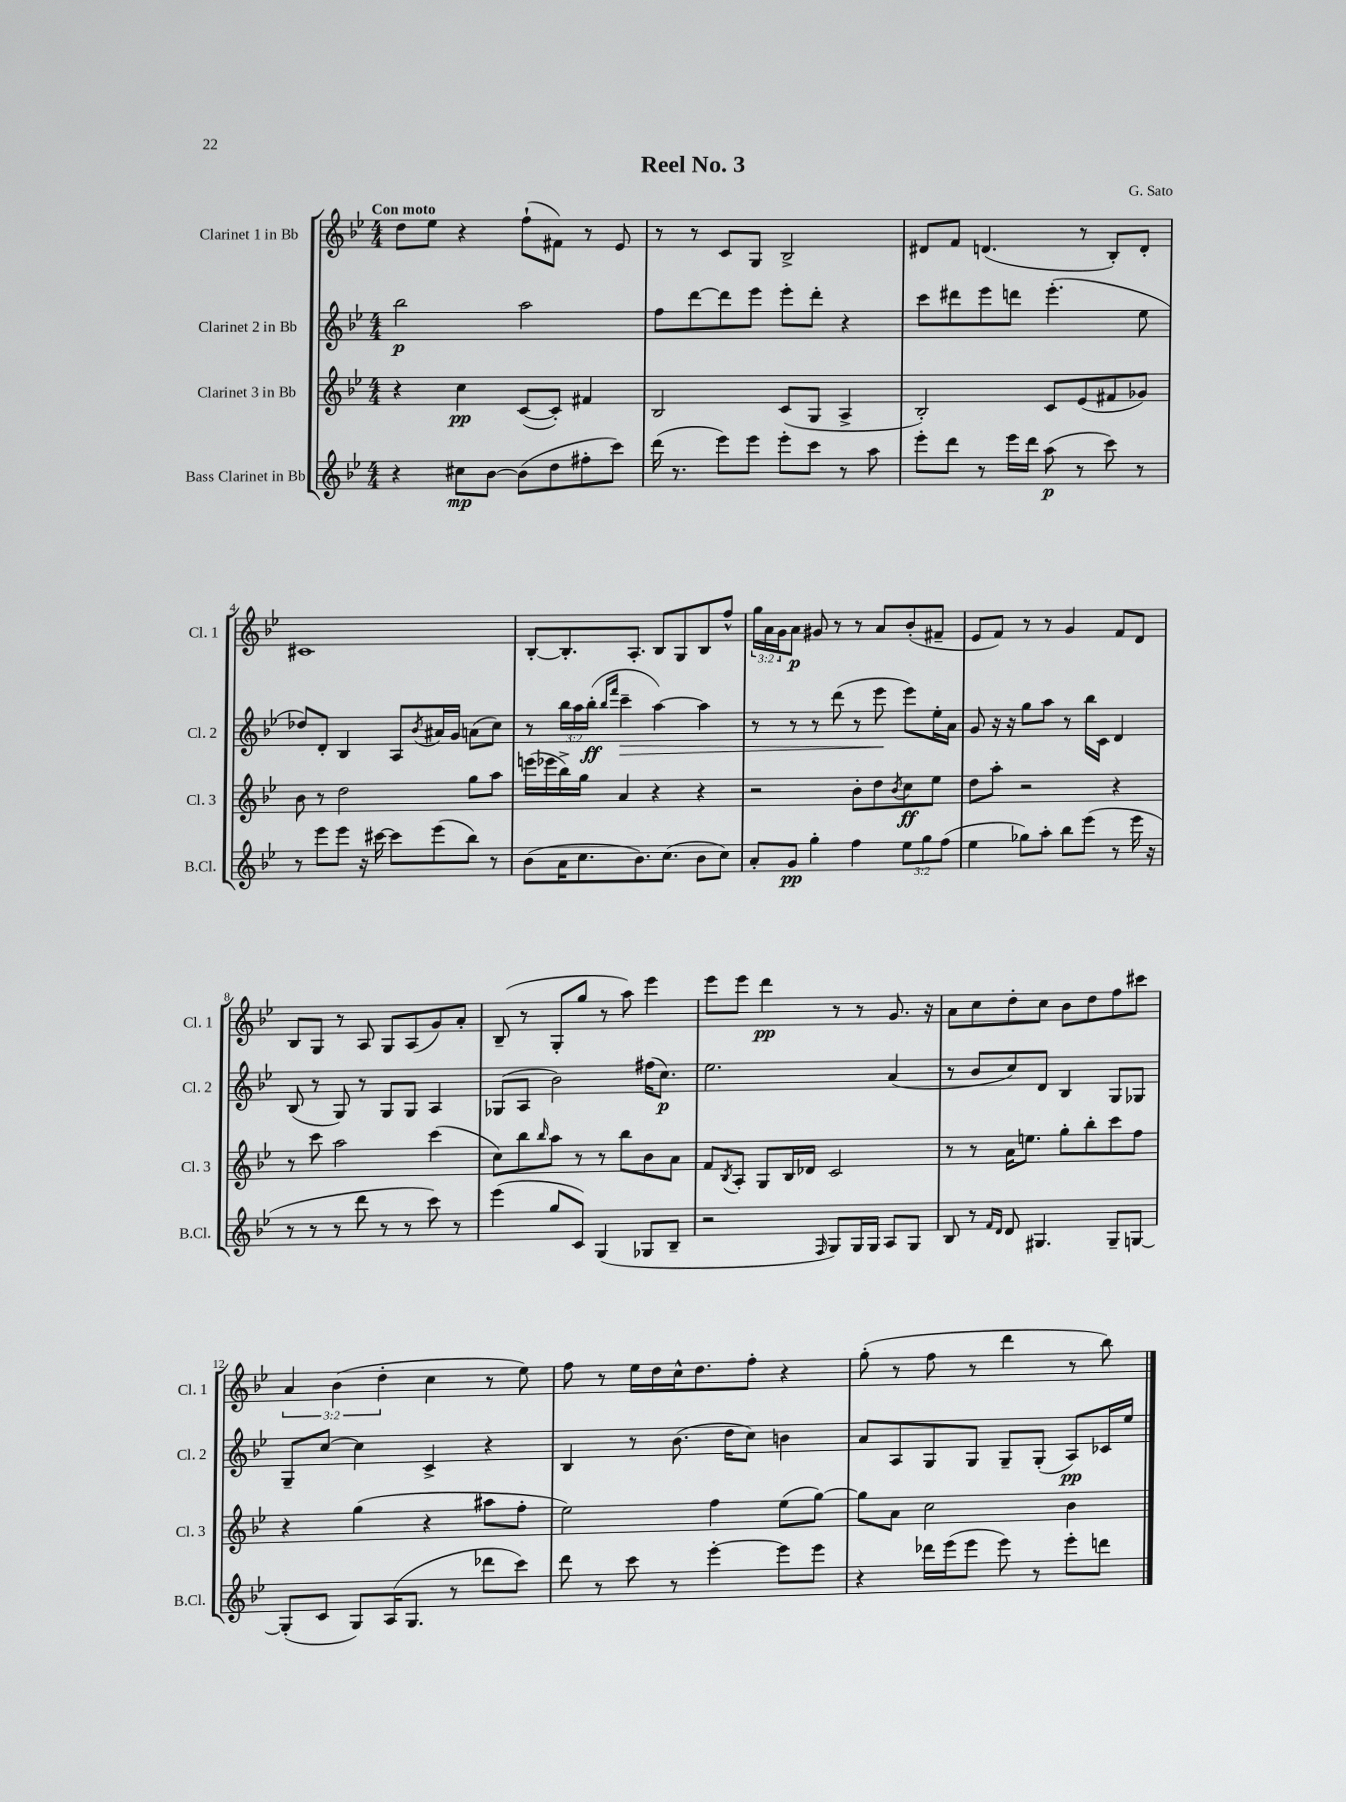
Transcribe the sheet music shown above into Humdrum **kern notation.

**kern	**dynam	**kern	**dynam	**kern	**dynam	**kern	**dynam
*part4	*part4	*part3	*part3	*part2	*part2	*part1	*part1
*staff4	*staff4	*staff3	*staff3	*staff2	*staff2	*staff1	*staff1
*I"Bass Clarinet in Bb	*	*I"Clarinet 3 in Bb	*	*I"Clarinet 2 in Bb	*	*I"Clarinet 1 in Bb	*
*I'B.Cl.	*	*I'Cl. 3	*	*I'Cl. 2	*	*I'Cl. 1	*
*clefG2	*	*clefG2	*	*clefG2	*	*clefG2	*
*k[b-e-]	*	*k[b-e-]	*	*k[b-e-]	*	*k[b-e-]	*
*M4/4	*	*M4/4	*	*M4/4	*	*M4/4	*
=1	=1	=1	=1	=1	=1	=1	=1
!	!	!	!	!	!	!LO:TX:a:B:t=Con moto	!
4r	.	4r	.	2bb-\	p	8dd\L	.
.	.	.	.	.	.	8ee-\J	.
8cc#X\L	mp	4cc\	pp	.	.	4r	.
[8b-\J	.	.	.	.	.	.	.
(8b-\L]	.	([8c/L	.	2aa\	.	(8ff`\L	.
8dd\	.	8c'/J])	.	.	.	8f#X\J)	.
8ff#X'\	.	4f#X/	.	.	.	8r	.
8ccc\J)	.	.	.	.	.	8e-/	.
=2	=2	=2	=2	=2	=2	=2	=2
(16ddd\	.	2B-/	.	8ff\L	.	8r	.
8.r	.	.	.	.	.	.	.
.	.	.	.	[8ddd\	.	8r	.
8eee-\L)	.	.	.	8ddd\]	.	8c/L	.
8eee-\J	.	.	.	8eee-\J	.	8G/J	.
8eee-'\L	.	(8c/L	.	8eee-'\L	.	2B-^/	.
8ccc\J	.	8G/J	.	8ddd'\J	.	.	.
8r	.	4A^/	.	4r	.	.	.
8aa\	.	.	.	.	.	.	.
=3	=3	=3	=3	=3	=3	=3	=3
8eee-'\L	.	2B-'/)	.	8ccc\L	.	8d#X/L	.
8ddd\J	.	.	.	8ddd#X\	.	8f/J	.
8r	.	.	.	8eee-\	.	(4.dn/	.
16eee-\LL	.	.	.	8dddn\J	.	.	.
16ddd\JJ	.	.	.	.	.	.	.
(8aa\	p	8c/L	.	(4.eee-'\	.	.	.
8r	.	(8e-/	.	.	.	8r	.
8ccc\)	.	8f#X/	.	.	.	8B-'/L)	.
8r	.	8g-X/J)	.	8ee-\	.	8d'/J	.
!!LO:LB:g=z
=4	=4	=4	=4	=4	=4	=4	=4
8r	.	8b-\	.	8dd-X/L)	.	1c#X	.
8eee-\L	.	8r	.	8d'/J	.	.	.
8eee-\J	.	2dd\	.	4B-/	.	.	.
16r	.	.	.	.	.	.	.
[16ccc#X\	.	.	.	.	.	.	.
8ccc#\L]	.	.	.	8A/L	.	.	.
.	.	.	.	8qb-/	.	.	.
(8eee-\	.	.	.	16a#X/L	.	.	.
.	.	.	.	16g/JJ	.	.	.
8bb-\J)	.	8gg\L	.	(8an\L	.	.	.
8r	.	8aa\J	.	8cc\J)	.	.	.
=5	=5	=5	=5	=5	=5	=5	=5
(8b-\L	.	(16eeen\LL	.	8r	.	[8B-'/L	.
.	.	16eee-X\	.	.	.	.	.
16a\K	.	16bb-^\)	.	24bb-\LL	.	8.B-'/]	.
.	.	.	.	24aa\	.	.	.
8.cc\	.	16gg\JJ	.	.	.	.	.
.	.	.	.	(24bb-'\JJ	ff	.	.
.	.	.	.	16qqbb-/LL	.	.	.
.	.	.	.	16qqfff/JJ	.	.	.
!	!	!	!	!	!LO:HP:b	!	!
.	.	4a/	.	4ccc~\	>	.	.
.	.	.	.	.	.	8.A'/J	.
8.b-\)	.	.	.	.	.	.	.
.	.	4r	.	[4aa\)	.	8B-/L	.
(8.cc\J	.	.	.	.	.	.	.
.	.	.	.	.	.	8G/	.
8b-\L	.	4r	.	4aa\]	.	8B-/	.
8cc\J)	.	.	.	.	.	8ff^^/J	.
=6	=6	=6	=6	=6	=6	=6	=6
8a'/L	.	2r	.	8r	.	24gg\LL	.
.	.	.	.	.	.	24a\	.
.	.	.	.	.	.	24g\J	.
8g/J	pp	.	.	8r	.	8a\J	p
4gg'\	.	.	.	8r	.	8g#X/	.
.	.	.	.	(8ddd\	.	8r	.
4ff\	.	8b-'\L	.	8r	.	8r	.
.	.	8dd\	.	8eee-\	.	8a/L	.
.	.	8qb-/	.	.	.	.	.
12ee-\L	.	8cc\	ff	8eee-\L)	]	(8b-'/	.
12gg\	.	.	.	.	.	.	.
.	.	8ee-\J	.	16ee-'\L	.	8f#X~/J	.
(12ff\J	.	.	.	.	.	.	.
.	.	.	.	16a\JJ	.	.	.
=7	=7	=7	=7	=7	=7	=7	=7
4ee-\	.	8dd\L	.	8g/	.	8e-/L	.
.	.	8aa'\J	.	16r	.	8f/J)	.
.	.	.	.	16r	.	.	.
8gg-X\L)	.	2r	.	8gg\L	.	8r	.
8aa'\J	.	.	.	8aa\J	.	8r	.
8bb-\L	.	.	.	8r	.	4g/	.
(8eee-\J	.	.	.	16bb-\LL	.	.	.
.	.	.	.	16c\JJ	.	.	.
8r	.	4r	.	4d/	.	8f/L	.
16eee-\	.	.	.	.	.	8d/J	.
16r	.	.	.	.	.	.	.
!!LO:LB:g=z
=8	=8	=8	=8	=8	=8	=8	=8
8r	.	8r	.	(8B-/	.	8B-/L	.
8r	.	8ccc\	.	8r	.	8G/J	.
8r	.	2aa\	.	8G/)	.	8r	.
8ddd\	.	.	.	8r	.	8A/	.
8r	.	.	.	8G/L	.	8G/L	.
8r	.	.	.	8G/J	.	(8A/	.
8ccc\)	.	(4ccc\	.	4A/	.	8g/)	.
8r	.	.	.	.	.	8a'/J	.
=9	=9	=9	=9	=9	=9	=9	=9
(4eee-\	.	8cc\L)	.	(8G-X/L	.	(8B-~/	.
.	.	8bb-\	.	8A/J	.	8r	.
.	.	16qqbb-/	.	.	.	.	.
8gg/L	.	8aa\J	.	2b-\)	.	8G'/L	.
8c/J)	.	8r	.	.	.	8gg/J	.
(4G/	.	8r	.	.	.	8r	.
.	.	8bb-\L	.	.	.	8aa\)	.
8G-X/L	.	8b-\	.	(16ff#X\KL	.	4eee-\	.
.	.	.	.	8.cc\J)	p	.	.
8B-~/J	.	8a\J	.	.	.	.	.
=10	=10	=10	=10	=10	=10	=10	=10
2r	.	8f/L	.	2.ee-\	.	8eee-\L	.
.	.	8qB-/	.	.	.	.	.
.	.	8A'/J	.	.	.	8eee-\J	.
.	.	8G/L	.	.	.	4ddd\	pp
.	.	16B-/L	.	.	.	.	.
.	.	16d-X/JJ	.	.	.	.	.
16qqF/	.	.	.	.	.	.	.
8G/L)	.	2c/	.	.	.	8r	.
16G/L	.	.	.	.	.	8r	.
16G/JJ	.	.	.	.	.	.	.
8A/L	.	.	.	(4a/	.	8.g/	.
8G/J	.	.	.	.	.	.	.
.	.	.	.	.	.	16r	.
=11	=11	=11	=11	=11	=11	=11	=11
8B-/	.	8r	.	8r	.	8a\L	.
8r	.	8r	.	8b-/L	.	8cc\	.
16qqf/LL	.	.	.	.	.	.	.
16qqd/JJ	.	.	.	.	.	.	.
8d/	.	16a\KL	.	8cc/)	.	8dd'\	.
.	.	8.een\J	.	.	.	.	.
4.G#X/	.	.	.	8d/J	.	8cc\J	.
.	.	8gg'\L	.	4B-/	.	8b-\L	.
.	.	8bb-'\	.	.	.	8dd\	.
8G#~/L	.	8ccc\	.	8G/L	.	8ff\	.
[8Gn/J	.	8ff\J	.	8G-X/J	.	8ccc#X\J	.
!!LO:LB:g=z
=12	=12	=12	=12	=12	=12	=12	=12
(8G'/L]	.	4r	.	8G~/L	.	6a/	.
8c/J	.	.	.	[8cc/J	.	.	.
.	.	.	.	.	.	(6b-\	.
8G/L)	.	(4gg\	.	4cc\]	.	.	.
.	.	.	.	.	.	6dd'\	.
(16A/K	.	.	.	.	.	.	.
8.G/J	.	.	.	.	.	.	.
.	.	4r	.	4c^/	.	4cc\	.
8r	.	.	.	.	.	.	.
8ddd-X\L	.	8aa#X\L	.	4r	.	8r	.
8ccc\J)	.	8ff'\J	.	.	.	8ee-\)	.
=13	=13	=13	=13	=13	=13	=13	=13
8ddd\	.	2ee-\)	.	4B-/	.	8ff\	.
8r	.	.	.	.	.	8r	.
8ccc\	.	.	.	8r	.	16ee-\LL	.
.	.	.	.	.	.	16dd\	.
8r	.	.	.	(8.b-\	.	16cc^^\J	.
.	.	.	.	.	.	8.dd\	.
[4eee-'\	.	4ff\	.	.	.	.	.
.	.	.	.	16dd\KL	.	.	.
.	.	.	.	8cc\J)	.	8ff'\J	.
8eee-\L]	.	(8ee-\L	.	4bn\	.	4r	.
8eee-\J	.	[8gg\J)	.	.	.	.	.
=14	=14	=14	=14	=14	=14	=14	=14
4r	.	8gg\L]	.	8a/L	.	(8gg'\	.
.	.	8a\J	.	8A/	.	8r	.
16ddd-X\LL	.	2cc\	.	8G/	.	8ff\	.
(16eee-\J	.	.	.	.	.	.	.
8eee-\J	.	.	.	8G/J	.	8r	.
8eee-\)	.	.	.	8G~/L	.	4ddd\	.
8r	.	.	.	(8G'/J	.	.	.
8eee-'\L	.	4b-\	.	8A/L)	pp	8r	.
8dddn\J	.	.	.	16c-X/L	.	8bb-\)	.
.	.	.	.	16ee-/JJ	.	.	.
==	==	==	==	==	==	==	==
*-	*-	*-	*-	*-	*-	*-	*-
